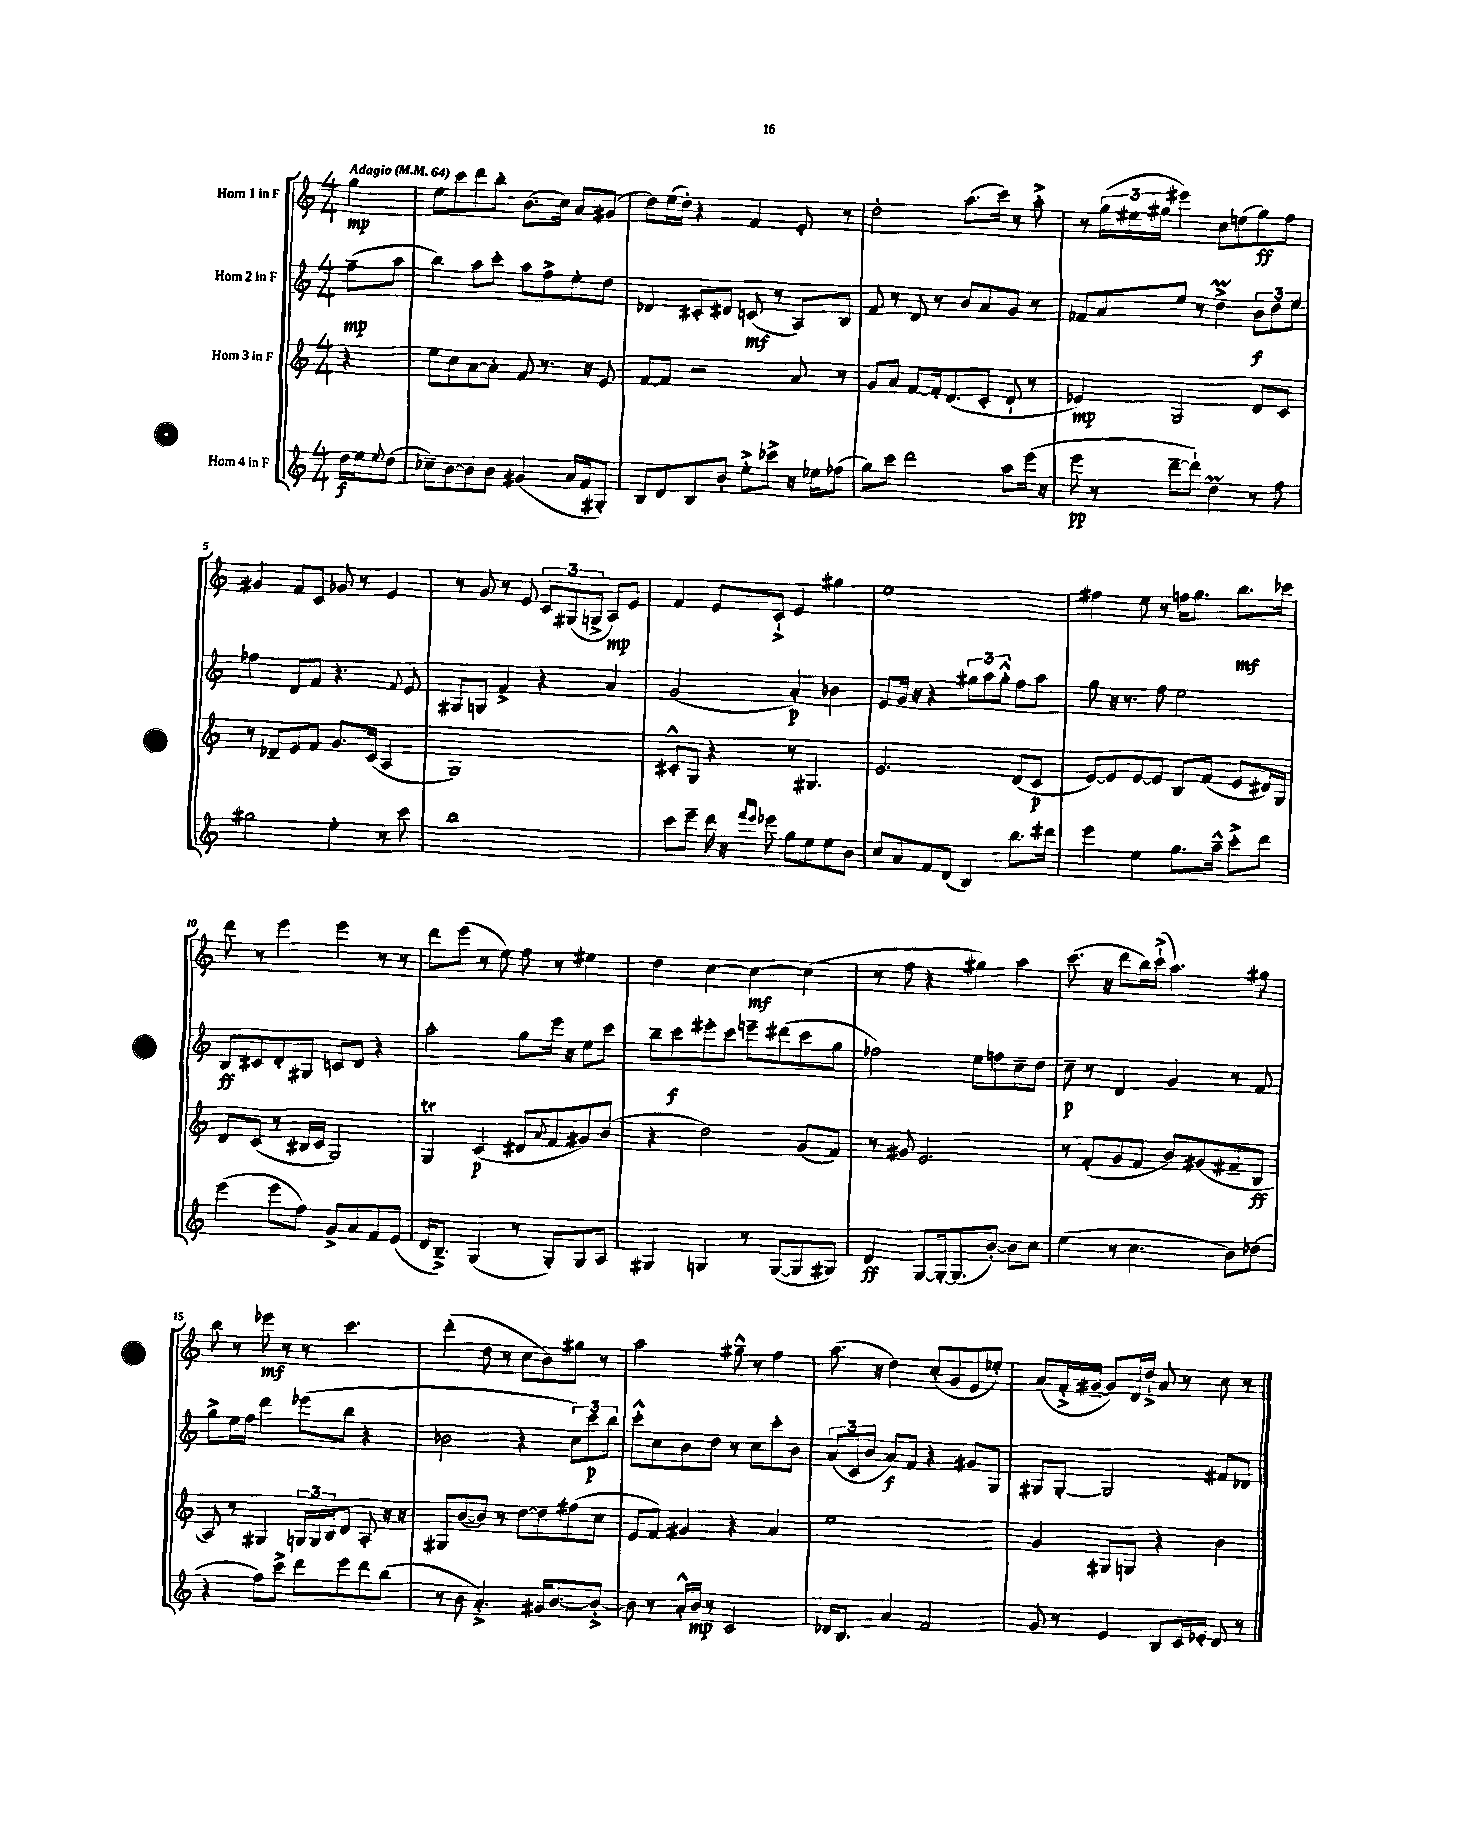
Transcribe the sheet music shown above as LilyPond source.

<<
\new StaffGroup <<
\new Staff = "s0" \with { instrumentName = "Horn 1 in F" } {
    \clef treble \key c \major \numericTimeSignature \time 4/4 \partial 4 \tempo "Adagio" 4 = 64
    g''4\mp |
    e''8 c'''8 d'''8 b''8-. b'8.( c''16) a'8 gis'8( |
    d''8) e''16( d''16-.) r4 f'4 e'8-. r8 |
    d''2-. a''8.( c'''16) r8 a''8-.-> |
    r8 \tuplet 3/2 { g''16( eis''16 gis''16 } eis'''4) c''8 e''8( gis''8\ff) f''8 |
    gis'4 f'8 c'8 ges'8 r8 e'4 |
    r8 g'8 r8 e'8 \tuplet 3/2 { c'8 gis8( g8-> } a8\mp) e'8 |
    f'4 e'8 c'8-!-> e'4 gis''4 |
    e''1 |
    fis''4 e''8 r8 f''16 g''8. b''8.\mf ces'''16 |
    d'''8 r8 e'''4 e'''4 r8 r8 |
    d'''8 e'''8( r8 e''8) f''8 r8 eis''4 |
    d''4 c''4~ c''4~\mf c''4( |
    r8 f''8 r4 gis''4) a''4 |
    c'''8.( r16 d'''8 b''16) c'''16-!->( a''4.) gis''8 |
    b''8 r8 ees'''8\mf r8 r8 c'''4. |
    d'''4-.( d''8 r8 c''8 b'8) gis''8 r8 |
    a''2 gis''8---^ r8 f''4 |
    a''8.( r16 d''4) c''8-.( g'8 e'8 ees''8-.) |
    a'8( f'16-.-> gis'16~-- gis'8) d'16 d''16-!-> a'8 r8 c''8 r8 \bar "|." |
}
\new Staff = "s1" \with { instrumentName = "Horn 2 in F" } {
    \clef treble \key c \major \numericTimeSignature \time 4/4 \partial 4
    f''8--\mp( a''8 |
    b''4) a''8 c'''8-. a''8 f''8-> e''8-. d''8 |
    des'4 cis'8-. dis'8 c'8\mf( r8 a8) b8 |
    f'8 r8 d'8 r8 b'8 a'8 g'8 r8 |
    fes'8 a'8 e''8 r8 d''4->\prall \tuplet 3/2 { b'8\f d''8 e''8 } |
    fes''4 d'8 f'8 r4. \appoggiatura { f'8 } e'8 |
    gis8 g8 f'4-> r4 a'4 |
    g'2( a'4-.\p) bes'4 |
    e'8 g'16 r16 r4 \tuplet 3/2 { gis''8 a''8 gis''8-.-^ } f''8 a''8 |
    g''8 r16 r8. f''8 e''2 |
    b8\ff cis'8 d'8-. gis8 c'8 d'8 r4 |
    a''2-. g''8 e'''16 r16 e''8 c'''8 |
    b''8-- c'''8\f eis'''8-. c'''8 e'''8-- dis'''8( c'''8 g''8 |
    fes''2) e''8 f''8 c''8-- d''8 |
    c''8--\p r8 d'4 g'4 r8 f'8 |
    g''8-> e''16 f''16 d'''4 ees'''8( b''8 r4 |
    bes'2 r4 \tuplet 3/2 { c''8) c'''8\p b''8 } |
    c'''8-.-^ c''8 b'8 d''8 r8 c''8 c'''8-. b'8 |
    \tuplet 3/2 { a'8( c'8 b'8 } a'8\f) f'8 r4 gis'8 g8 |
    gis8 gis8~-. gis2 fis'8 des'8 \bar "|." |
}
\new Staff = "s2" \with { instrumentName = "Horn 3 in F" } {
    \clef treble \key c \major \numericTimeSignature \time 4/4 \partial 4
    r4 |
    e''8 c''8 a'8~ a'8-. f'8 r8. r16 e'8 |
    f'8~ f'8 r2 a'8 r8 |
    g'8 a'8 f'8~ f'16-. d'8.( c'8-. d'8-! r8 |
    ees'4\mp) g2 d'8 c'8 |
    r8 des'8-- e'8 f'8 g'8. c'16( a4 |
    g1) |
    cis'8-.-^ g8 r4 r8 gis4. |
    e'2. d'8( c'8\p |
    e'8~) e'8 e'8~ e'8 b8 f'8( e'8 dis'16) g16 |
    d'8 c'8( r8 bis16 c'16 g2) |
    g4\trill c'4\p( dis'8 \appoggiatura { a'8 } f'8 gis'8) b'8( |
    r4 d''2) g'8( f'8) |
    r8 gis'8 e'2. |
    r8 f'8-.( g'8 f'8 b'8) gis'8( fis'8-- b8\ff |
    a8) r8 gis4 \tuplet 3/2 { g16 g16 b16 } d'8 a8-. r16 r16 |
    gis8 b'8~( b'8) r8 d''8~ d''8 fis''8( c''8 |
    e'8 f'8) gis'4 r4 a'4 |
    e''1 |
    g'4 gis8 g8 r4 b'4 \bar "|." |
}
\new Staff = "s3" \with { instrumentName = "Horn 4 in F" } {
    \clef treble \key c \major \numericTimeSignature \time 4/4 \partial 4
    d''16\f e''16 \appoggiatura { e''8 } d''8( |
    ces''8--) b'8~ b'8 b'8 gis'4( a'16 f'16 gis8-.) |
    b8 d'8 b8 b'8-. e''8-.-> ces'''8-> r16 ees''16 fes''8( |
    g''8) c'''8 d'''2 a''8 e'''16( r16 |
    e'''8\pp r8 d'''8~-- d'''8-!) d''4\prall r8 f''8 |
    gis''2 e''4-. r8 c'''8 |
    b''1 |
    c'''8 e'''8-- d'''16 r16 \grace { f'''16 e'''16 } ees'''8 g''8 e''8 e''8 b'8 |
    c''8 a'8 f'8 d'8( b4) b''8. dis'''16 |
    e'''4 e''4 g''8. a''16---^ c'''8-.-> d'''8 |
    e'''4( e'''8 f''8) g'8-> a'8 f'8 e'8( |
    d'16 b8.--->) g4( r8 g8-.) g8 a8 |
    gis4 g4 r8 g8~( g8 gis8) |
    d'4\ff g8~ g16~-. g8.( b'8~-.) b'8 c''8 |
    e''4( r8 c''4. b'8) des''8( |
    r4 f''8) c'''8-> d'''8 e'''8 d'''8 b''8( |
    r8 b'8 a'4.-.->) gis'16 b'8.~ b'8~-.-> |
    b'8 r8 a'16-.-^ b'16\mp r8 c'2 |
    des'16 b8. a'4 f'2 |
    g'8 r8 e'4 b8 c'16 ees'16-. d'8 r8 \bar "|." |
}
>>
>>
